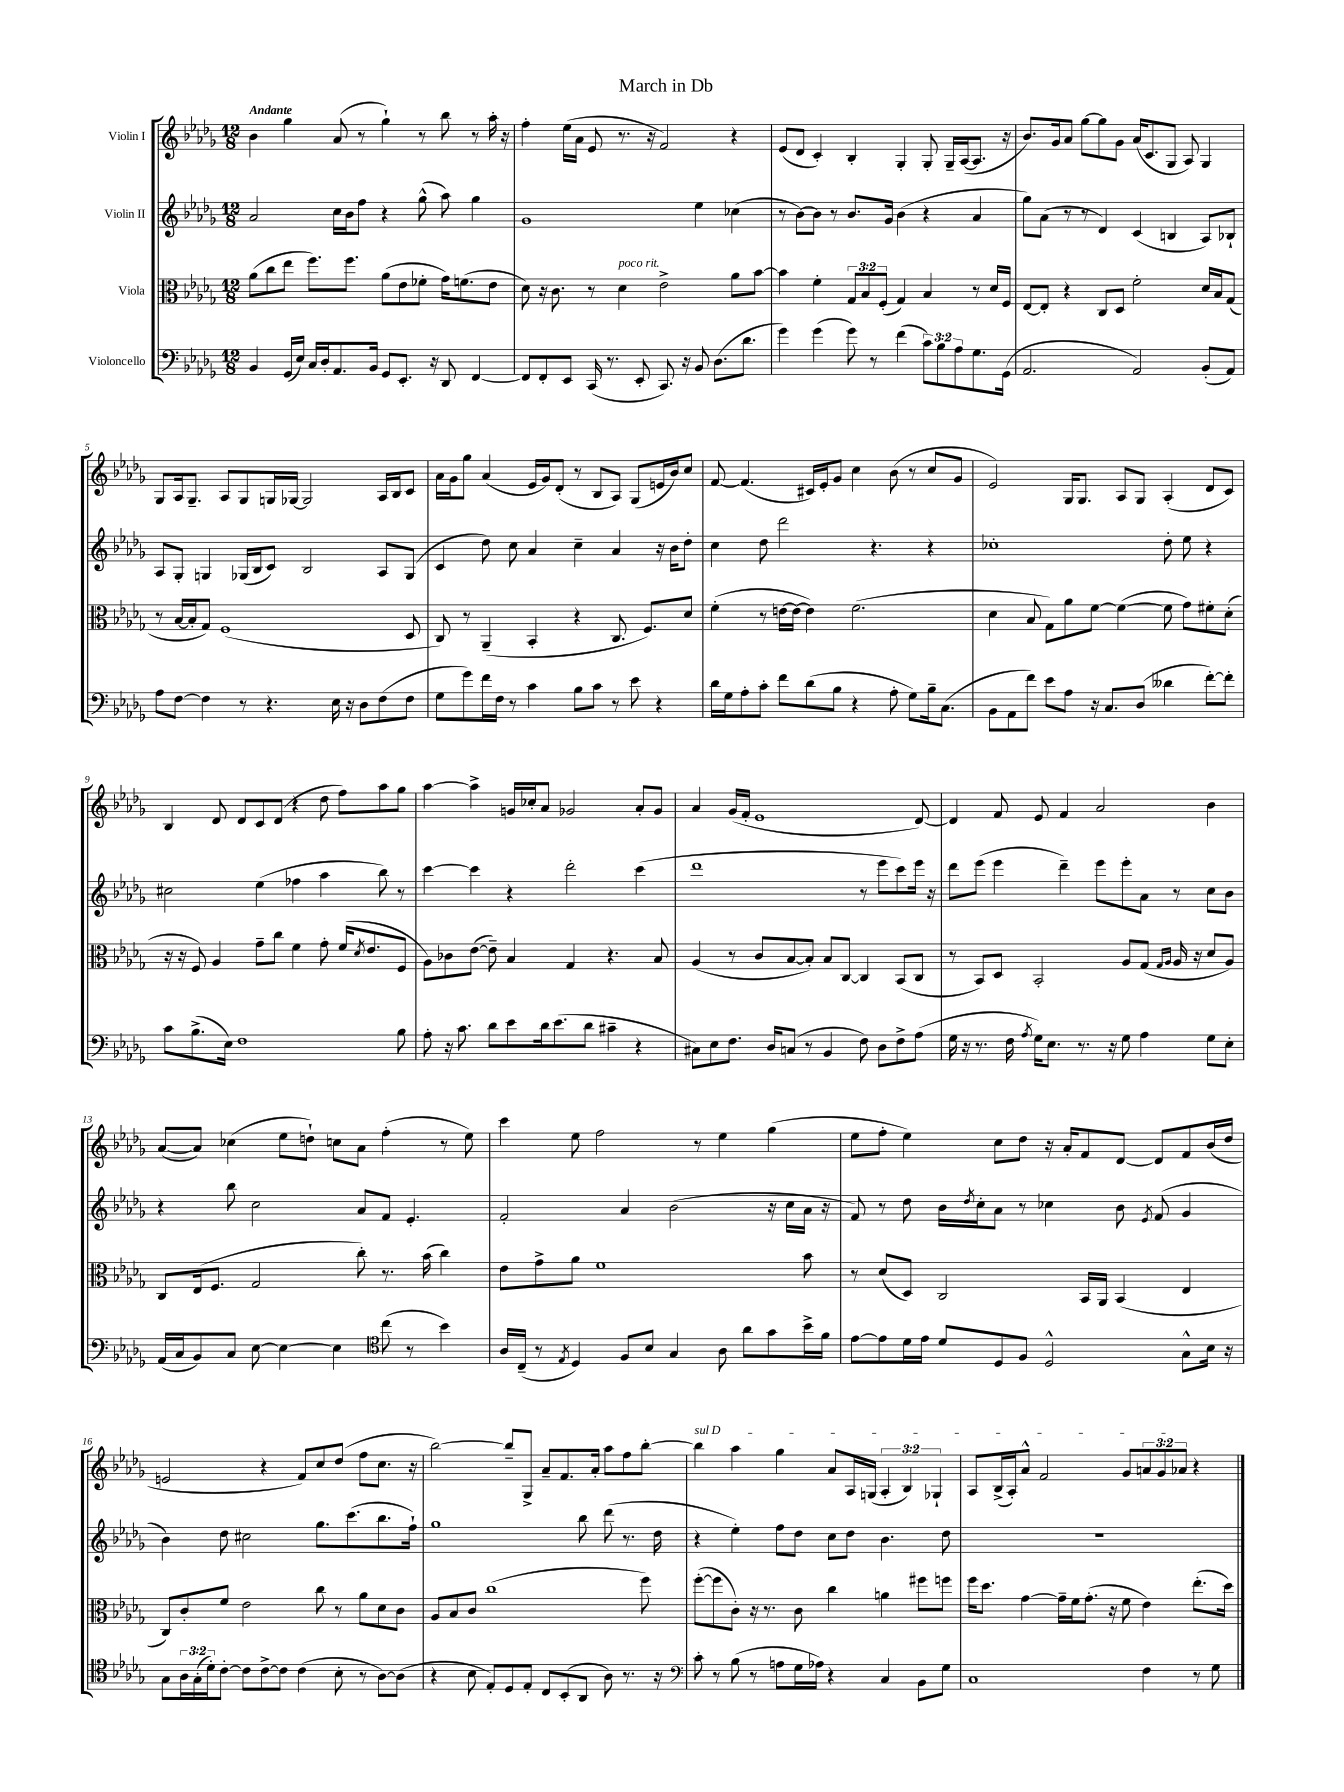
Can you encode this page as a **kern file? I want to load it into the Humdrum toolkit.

**kern	**kern	**kern	**kern
*staff4	*staff3	*staff2	*staff1
*clefF4	*clefC3	*clefG2	*clefG2
*k[b-e-a-d-g-]	*k[b-e-a-d-g-]	*k[b-e-a-d-g-]	*k[b-e-a-d-g-]
*M12/8	*M12/8	*M12/8	*M12/8
4BB-	(8a-	2a-	4b-
.	8cc	.	.
(16GG-	8ee-	.	4gg-
16E-)	.	.	.
16C	8.ff)	.	.
16D-'	.	.	.
8.AA-	.	16cc	(8a-
.	8.ff	16b-	.
.	.	8ff	8r
16BB-	.	.	.
8GG-	(8a-	4r	4gg-`)
8.EE-'	8e-	.	.
.	8f-'	(8gg-^^	8r
16r	.	.	.
8DD-	16g-)	8aa-)	8bb-
.	(8.f	.	.
[4FF	.	4gg-	8r
.	8e-	.	16aa-'
.	.	.	16r
=	=	=	=
8FF]	8d-)	1g-	4ff'
8FF'	16r	.	.
.	8.c	.	.
8EE-	.	.	(16ee-
.	.	.	16a-
(16CC	8r	.	8e-
8.r	.	.	.
.	4d-	.	8.r
8EE-'	.	.	.
.	.	.	16r
8.CC)	2e-^	.	2f)
16r	.	.	.
8BB-	.	4ee-	.
(8.D-	.	.	.
.	8a-	(4cc-	4r
8.d-	.	.	.
.	[8b-	.	.
=	=	=	=
4g-)	4b-]	8r	(8e-
.	.	[8b-)	8d-
(4g-	4f'	8b-]	4c')
.	.	8r	.
8g-)	12G-	8.b-	4B-'
.	12B-	.	.
8r	.	.	.
.	(12F'	.	.
.	.	16g-	.
(4f	4G-)	(4b-	4G-'
12c)	4B-	4r	8G-'
12B-	.	.	.
.	.	.	16G-~
12A-	.	.	.
.	.	.	([16A-
8.G-	8r	4a-	8.A-]
.	16d-	.	.
(16GG-	16F	.	16r
=	=	=	=
2.AA-	[8E-	8gg-)	8.b-)
.	8E-']	(8a-	.
.	.	.	16g-
.	4r	8r	8a-
.	.	8r	[8gg-
.	8C	4d-)	8gg-]
.	8D-	.	8g-
2AA-)	2f'	(4c	(16a-
.	.	.	8.c
.	.	4B	8G-
.	.	.	8A-)
(8BB-'	16d-	8A-)	4G-
.	16B-	.	.
8AA-)	(8G-	8B-`	.
=	=	=	=
8A-	8r	8A-	8G-
[8F	[16B-	8G-'	16A-
.	16B-']	.	8.G-~
4F]	8G-)	4G	.
.	(1F	.	8A-
8r	.	(16G-	8G-
.	.	16B-	.
4.r	.	8c)	16G
.	.	.	[16G-
.	.	2B-	2G-]
16E-	.	.	.
16r	.	.	.
8D-	.	.	.
(8F	.	8A-	16A-
.	.	.	16B-
8F	8D-	(8G-	8c
=	=	=	=
8G-	8C)	4c	16a-
.	.	.	16g-
8g-)	8r	.	8gg-
16f	(4AA-~	8dd-)	(4a-
16F	.	.	.
8r	.	8cc	.
4c	4BB-'	4a-	16e-
.	.	.	16g-)
.	.	.	(8d-'
8B-	4r	4cc~	8r
8c	.	.	8B-
8r	8.C	4a-	8A-)
8e-	.	.	(8G-
.	8.F)	.	.
4r	.	16r	16e
.	.	16b-	16b-)
.	8d-	8dd-'	8cc
=	=	=	=
16d-	(4f'	4cc	[8f
16G-	.	.	.
8A-'	.	.	(4.f]
8c'	8r	8dd-	.
8f	[16e	2ddd-	.
.	16e_	.	.
(8d-	4e])	.	16c#)
.	.	.	16e-'
8B-	.	.	8g-
4r	(2.f	.	4cc
.	.	4.r	.
8A-'	.	.	(8b-
8G-)	.	.	8r
16B-~	.	4r	8cc
(8.C	.	.	.
.	.	.	8g-
=	=	=	=
8BB-	4d-	1cc-'	2e-)
8AA-	.	.	.
8f)	8B-	.	.
8e-	8G-)	.	.
8A-	8a-	.	16G-
.	.	.	8.G-
16r	[8f	.	.
8.C	.	.	.
.	(4f_	.	8A-
(8D-	.	.	8G-
4d--	8f]	8dd-'	(4A-'
.	8g-)	8ee-	.
[8f')	8f#'	4r	8d-
8f']	(8d-'	.	8c)
=	=	=	=
8c	16r	2cc#	4B-
.	16r	.	.
(8.B-^	8F)	.	.
.	4A-	.	8d-
16E-)	.	.	.
1F	.	.	8d-
.	8g-~	(4ee-	8c
.	8cc	.	(8d-
.	4f	4ff-	4r
.	8g-'	4aa-	8dd-
.	(16f	.	8ff)
.	8qd-	.	.
.	8.e-	.	.
.	.	8bb-)	8aa-
8B-	8F	8r	8gg-
=	=	=	=
8A-'	8A-)	[4ccc	[4aa-
16r	8c-	.	.
8.c	.	.	.
.	([8e-	4ccc]	4aa-^]
8d-	8e-~])	.	.
8e-	4B-	4r	16g
.	.	.	16cc-'
16d-	.	.	8a-
(8.e-	.	.	.
.	4G-	2ddd-'	2g-
8d-	.	.	.
4c#~	4.r	.	.
4r	.	(4ccc	8a-'
.	8B-	.	8g-
=	=	=	=
8C#)	(4A-	1ddd-	4a-
8E-	.	.	.
8.F	8r	.	(16g-
.	.	.	16f'
.	8c	.	1e-
16D-	.	.	.
(8C	[8B-	.	.
8r	8B-'])	.	.
4BB-	8B-	.	.
.	[8C	.	.
8F)	4C]	8r	.
8D-	.	8eee-	.
8F^	(8BB-	8ccc)	.
(8A-	8C	16eee-	[8d-)
.	.	16r	.
=	=	=	=
16G-	8r	8ddd-	4d-]
16r	.	.	.
8.r	8BB-)	(8eee-	.
.	8D-	4eee-	8f
16F	.	.	.
8qA-	.	.	.
16G-)	2BB-'	.	8e-
8.E-	.	.	.
.	.	4ddd-~)	4f
8.r	.	.	.
.	.	8eee-	2a-
16r	.	.	.
8G-	8A-	8eee-'	.
4A-	(8G-	8a-	.
.	16qqG-	.	.
.	16qqA-	.	.
.	16A-	8r	.
.	16r	.	.
8G-	8d-	8cc	4b-
8E-'	8A-)	8b-	.
=	=	=	=
(16AA-	8C	4r	([8a-
16C	.	.	.
8BB-)	(16E-	.	8a-])
.	8.F	.	.
8C	.	8bb-	(4cc-
[8E-	2G-	2cc	.
4E-_	.	.	8ee-
.	.	.	8dd`)
4E-]	.	.	8cc
.	8cc')	8a-	8a-
*clefC4	*	*	*
(8cc	8.r	8f	(4ff'
8r	.	4.e-'	.
.	(16b-	.	.
4b-)	4cc)	.	8r
.	.	.	8ee-)
=	=	=	=
16A-	8e-	2f'	4ccc
(16C~	.	.	.
8r	8g-^	.	.
8qE-	.	.	.
4D-)	8a-	.	8ee-
.	1f	.	2ff
8F	.	4a-	.
8B-	.	.	.
4G-	.	(2b-	.
.	.	.	8r
8A-	.	.	4ee-
8a-	.	.	.
8g-	.	16r	(4gg-
.	.	16cc	.
16b-^	8b-	16a-	.
16f	.	16r	.
=	=	=	=
[8e-	8r	8f)	8ee-
8e-]	(8d-	8r	8ff'
16d-	8D-)	8dd-	4ee-)
16e-	.	.	.
8d-	2C	16b-	.
.	.	8qdd-	.
.	.	16cc'	.
8D-	.	8a-	8cc
8F	.	8r	8dd-
2D-^^	.	4cc-	16r
.	.	.	16a-'
.	16BB-	.	8f
.	16AA-	.	.
.	(4BB-	8b-	[8d-
.	.	8qe-	.
.	.	(8f	8d-]
8G-^^	4E-	4g-	8f
16B-	.	.	(16b-
16r	.	.	16dd-
=	=	=	=
8G-	8C)	4b-)	2e
24A-	8c'	.	.
(24G-'	.	.	.
24d-')	.	.	.
[8c'	8f	8dd-	.
8c]	2e-	2cc#	.
[8c^	.	.	4r
8c]	.	.	.
(4c	.	.	8f)
.	8cc	8.gg-	8cc
8B-'	8r	.	(8dd-
.	.	(8.ccc	.
8r	8a-	.	8ff
[8A-)	8d-	8.bb-	8.cc
(8A-]	8c	.	.
.	.	16ff`)	16r
=	=	=	=
4r	8A-	1gg-	[2bb-)
.	8B-	.	.
8B-	8c	.	.
8E-')	(1cc	.	.
8D-	.	.	8bb-~]
8E-'	.	.	8G-^
8C	.	.	8a-~
(8BB-'	.	.	8.f
8AA-	.	8bb-	.
.	.	.	16a-'
8A-)	.	(8ddd-	8aa-
8.r	.	8.r	8ff
.	8ff)	.	[8bb-'
16r	.	16dd-	.
=	=	=	=
*clefF4	*	*	*
8c'	([8ff'	4r	4bb-]
8r	8ff]	.	.
(8B-	8c')	4ee-')	4aa-
8r	16r	.	.
.	8.r	.	.
8A	.	8ff	4gg-
16G-	8c	8dd-	.
16A-)	.	.	.
4r	4cc	8cc	8a-
.	.	8dd-	16A-
.	.	.	(16G
4C	4a	4.b-	6A-'
.	.	.	6B-)
8BB-	8ff#	.	.
.	.	.	6G-`
8G-	8ff	8dd-	.
=	=	=	=
1C	16ff	1.r	8A-
.	8.dd-	.	.
.	.	.	(16B-^
.	.	.	16A-')
.	[4g-	.	8a-^^
.	.	.	2f
.	16g-~]	.	.
.	16f	.	.
.	(8.g-'	.	.
.	16r	.	.
.	8f	.	8g-
4F	4e-)	.	12a
.	.	.	12g-
.	.	.	12a-
8r	(8.ee-'	.	4r
8G-	.	.	.
.	16dd-)	.	.
==	==	==	==
*-	*-	*-	*-
